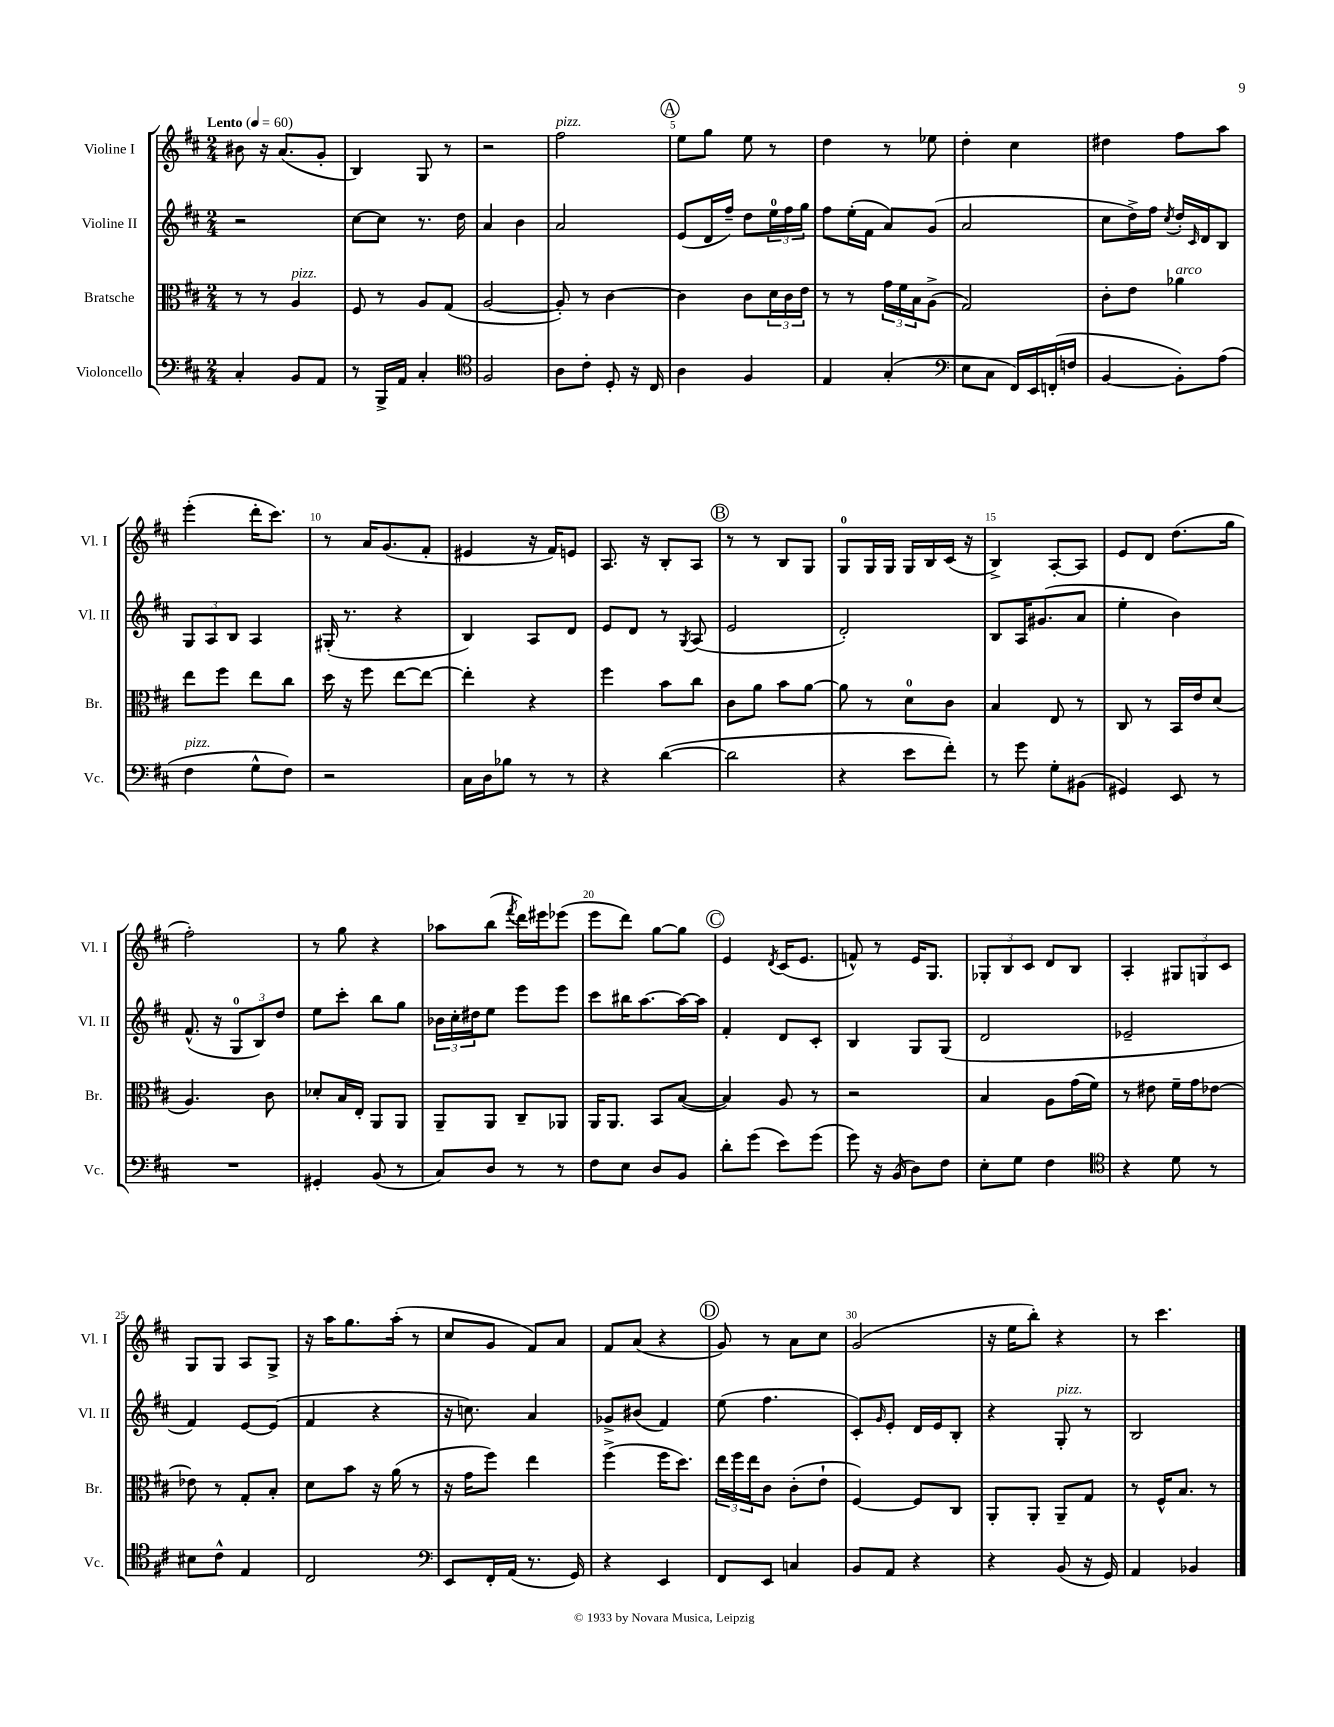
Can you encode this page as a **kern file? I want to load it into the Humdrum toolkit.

**kern	**kern	**kern	**kern
*staff4	*staff3	*staff2	*staff1
*clefF4	*clefC3	*clefG2	*clefG2
*k[f#c#]	*k[f#c#]	*k[f#c#]	*k[f#c#]
*M2/4	*M2/4	*M2/4	*M2/4
*MM60	*MM60	*MM60	*MM60
4C#'	8r	2r	8b#
.	8r	.	16r
.	.	.	(8.a
8BB	4A	.	.
8AA	.	.	8g'
=	=	=	=
8r	8F#	[8cc#	4B)
16BBB^	8r	8cc#]	.
16AA	.	.	.
4C#'	8A	8.r	8G
.	(8G	.	8r
.	.	16dd	.
=	=	=	=
*clefC4	*	*	*
2F#	[2A	4a	2r
.	.	4b	.
=	=	=	=
8A	8A'])	2a	2ff#
8c#'	8r	.	.
8D'	[4c#	.	.
16r	.	.	.
16C#	.	.	.
=	=	=	=
4A	4c#]	(8e	8ee
.	.	16d	8gg
.	.	16ff#~)	.
4F#	8c#	8dd	8ee
.	24d	24ee	8r
.	24c#	24ff#	.
.	24e	24gg	.
=	=	=	=
4E	8r	8ff#	4dd
.	8r	(16ee'	.
.	.	16f#	.
(4G'	24g	8a)	8r
.	24f#	.	.
.	24B	.	.
.	(8A^	(8g	8ee-
=	=	=	=
*clefF4	*	*	*
8E	2G)	2a	4dd'
8C#	.	.	.
16FF#)	.	.	4cc#
16EE	.	.	.
(16FF'	.	.	.
16F	.	.	.
=	=	=	=
[4BB	8c#'	8cc#	4dd#
.	8e	16dd^)	.
.	.	16ff#	.
.	.	8qcc#	.
8BB'])	4a-	16dd'	8ff#
.	.	16qqc#	.
.	.	16d	.
(8A	.	8B	8aa
=	=	=	=
4F#	8ee	12G	(4eee'
.	.	12A	.
.	8ff#	.	.
.	.	12B	.
8G^^	8ee	4A	16ddd'
.	.	.	8.ccc#)
8F#)	8cc#	.	.
=	=	=	=
2r	16dd	(16G#'	8r
.	16r	8.r	.
.	8ff#	.	16a
.	.	.	(8.g
.	[8ee	4r	.
.	8ee_	.	8f#'
=	=	=	=
16C#	4ee']	4B)	4e#
16D	.	.	.
8B-	.	.	.
8r	4r	8A	16r
.	.	.	16f#)
8r	.	8d	8e
=	=	=	=
4r	4ff#	8e	8.A
.	.	8d	.
.	.	.	16r
([4d	8b	8r	8B'
.	.	8qG	.
.	8cc#	(8A	8A
=	=	=	=
2d]	8c#	2e	8r
.	8a	.	8r
.	8b	.	8B
.	[8a	.	8G
=	=	=	=
4r	8a]	2d')	8G
.	8r	.	16G
.	.	.	16G
8e	8d	.	16G
.	.	.	16B
8f#')	8c#	.	(16c#
.	.	.	16r
=	=	=	=
8r	4B	8B	4B^)
8g	.	16A	.
.	.	(8.g#	.
8G'	8E	.	[8A'
(8BB#	8r	8a	8A]
=	=	=	=
4GG#)	8C#	4ee'	8e
.	8r	.	8d
8EE	16BB	4b)	(8.dd
.	16e	.	.
8r	(8d	.	.
.	.	.	16gg
=	=	=	=
2r	4.A)	(8.f#^^	2ff#')
.	.	16r	.
.	.	12G	.
.	.	12B)	.
.	8c#	.	.
.	.	12dd	.
=	=	=	=
4GG#'	8d-'	8ee	8r
.	16B	8ccc#'	8gg
.	16E'	.	.
(8BB	8AA	8bb	4r
8r	8AA	8gg	.
=	=	=	=
8C#)	8AA~	24b-	8aa-
.	.	24cc#'	.
.	.	24dd#	.
8D	8AA	8ee	(8bb
.	.	.	8qfff#
8r	8C#~	8eee	16ddd)
.	.	.	16eee#
8r	8AA-	8eee	(8eee-
=	=	=	=
8F#	16AA	8ccc#	8eee
.	8.AA	.	.
8E	.	16bb#	8ddd)
.	.	[8.aa	.
8D	8BB	.	[8gg
8BB	([8B	16aa_	8gg]
.	.	16aa]	.
=	=	=	=
8d'	4B])	4f#'	4e
(8g	.	.	.
.	.	.	8qd
8e)	8A	8d	(16c#
.	.	.	8.e
(8g	8r	8c#'	.
=	=	=	=
8g)	2r	4B	8f^^)
16r	.	.	8r
(16BB	.	.	.
8D)	.	8G	16e
.	.	.	8.G
8F#	.	(8G	.
=	=	=	=
8E'	4B	2d	12G-'
.	.	.	12B
8G	.	.	.
.	.	.	12c#
4F#	8A	.	8d
.	(16g	.	8B
.	16f#)	.	.
=	=	=	=
*clefC4	*	*	*
4r	8r	2e-~	4A'
.	8e#	.	.
8d	16f#~	.	12G#
.	16g	.	.
.	.	.	12G
8r	[8e-	.	.
.	.	.	12c#
=	=	=	=
8B#	8e-]	4f#)	8G
8c#^^	8r	.	8G
4E	8G'	[8e	8A
.	8B'	(8e]	8G^
=	=	=	=
2C#	8d	4f#	16r
.	.	.	16aa
.	8b	.	8.gg
.	16r	4r	.
.	(16a	.	(16aa'
.	8r	.	8r
=	=	=	=
*clefF4	*	*	*
8EE	16r	16r	8cc#
.	16g	8.cc)	.
16FF#'	8ff#)	.	8g
(16AA	.	.	.
8.r	4ee	4a	8f#)
.	.	.	8a
16GG)	.	.	.
=	=	=	=
4r	(4ff#^	8g-^	8f#
.	.	(8b#	(8a
4EE	16ff#	4f#)	4r
.	8.dd)	.	.
=	=	=	=
8FF#	24ee	(8ee	8g)
.	24ff#	.	.
.	24ee	.	.
8EE	8c#	4.ff#	8r
4C	(8c#'	.	8a
.	8e`	.	8cc#
=	=	=	=
8BB	[4F#)	8c#')	(2g
.	.	16qqg	.
8AA	.	8e'	.
4r	8F#]	16d	.
.	.	16e	.
.	8C#	8B'	.
=	=	=	=
4r	8AA'	4r	16r
.	.	.	16ee
.	8AA'	.	8bb')
(8BB	8AA~	8G'	4r
16r	8G	8r	.
16GG)	.	.	.
=	=	=	=
4AA	8r	2B	8r
.	16F#^^	.	4.ccc#
.	8.B	.	.
4BB-	.	.	.
.	8r	.	.
==	==	==	==
*-	*-	*-	*-
